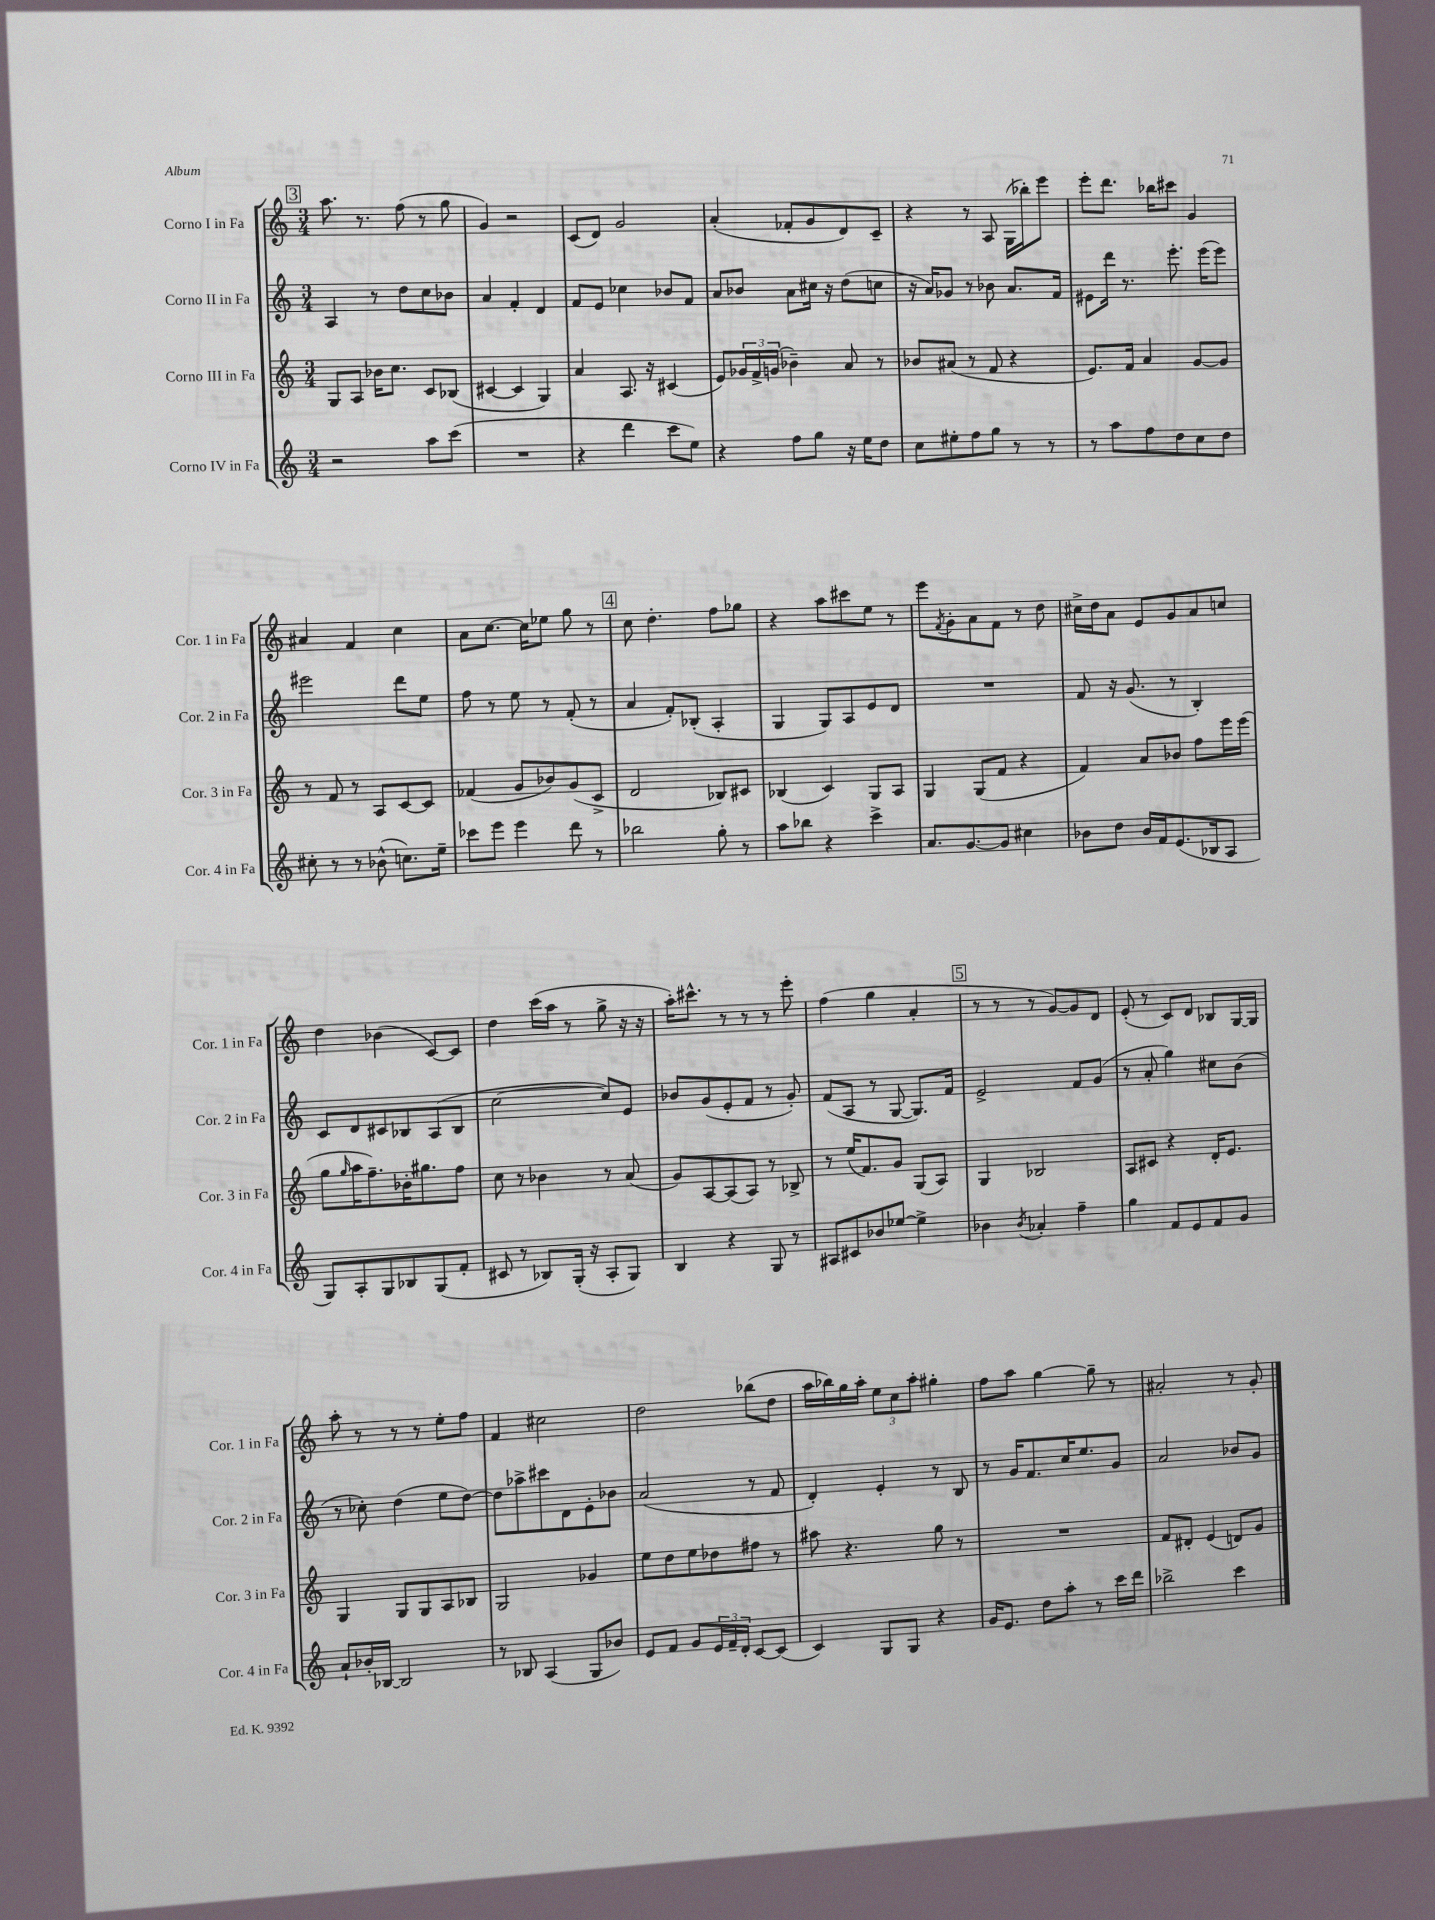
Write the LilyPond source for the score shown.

<<
\new StaffGroup <<
\new Staff = "s0" \with { instrumentName = "Corno I in Fa" shortInstrumentName = "Cor. 1 in Fa" } {
    \clef treble \key c \major \numericTimeSignature \time 3/4
    \mark \markup { \box "3" } a''8. r8. f''8( r8 g''8 |
    g'4) r2 |
    c'8( d'8) g'2 |
    a'4-.( fes'8-. g'8 d'8) c'8-- |
    r4 r8 a8 g16( bes''16-.) e'''8 |
    e'''8-. d'''8. bes''16 cis'''8 g'4 |
    ais'4 f'4 c''4 |
    a'8 c''8.~ c''16 ees''8 g''8 r8 |
    \mark \markup { \box "4" } c''8 d''4.-. f''8 ges''8 |
    r4 a''8 cis'''8 e''8 r8 |
    e'''8 \acciaccatura { f'8 } g'8-. a'8 f'8 r8 d''8 |
    cis''16-> d''16 a'8 e'8 g'8 a'8 c''8 |
    d''4 bes'4( c'8~) c'8 |
    d''4 c'''16( a''16 r8 g''8-> r16 r16 |
    a''16-.) cis'''8.-^ r8 r8 r8 e'''8-. |
    f''4( g''4 a'4-. |
    \mark \markup { \box "5" } r8 r8 r8 g'8~) g'8 d'8 |
    e'8-.( r8 c'8) d'8 bes8 g16~ g16 |
    a''8-. r8 r8 r8 e''8-. f''8 |
    f'4 cis''2 |
    d''2 bes''8( d''8 |
    a''16 bes''16) g''16 a''16-. \tuplet 3/2 { e''8 c''8 a''8-. } gis''4-. |
    f''8 a''8 g''4~ g''8-- r8 |
    ais'2-. r8 g'8-. \bar "|." |
}
\new Staff = "s1" \with { instrumentName = "Corno II in Fa" shortInstrumentName = "Cor. 2 in Fa" } {
    \clef treble \key c \major \numericTimeSignature \time 3/4
    \mark \markup { \box "3" } a4 r8 d''8 c''8 bes'8 |
    a'4 f'4-. d'4 |
    f'8 e'8 ces''4 bes'8 f'8 |
    a'8 bes'8 a'8 cis''16 r16 d''8( c''8 |
    r16 a'16) ges'8 r8 bes'8 a'8. f'16 |
    eis'8 d'''16 r8. e'''8.-. e'''16( e'''8) |
    eis'''2 d'''8 e''8 |
    f''8 r8 e''8 r8 f'8-.( r8 |
    \mark \markup { \box "4" } a'4 f'8-.) bes8-.( a4-. |
    g4 g8) a8 e'8 d'8 |
    R2. |
    f'8 r16 g'8.( r8 b4-.) |
    c'8 d'8 cis'8 bes8 a8( bes8 |
    c''2~ c''8) e'8 |
    bes'8 g'8( e'8-. f'8 r8 g'8-.) |
    f'8( a8 r8 g8~ g8.) f'16 |
    \mark \markup { \box "5" } e'2-> f'8 g'8( |
    r8 a'8-. g''4) cis''8 b'8( |
    r8 ces''8-.) d''4( e''8 d''8~) |
    d''8 aes''8-> cis'''8 d'8 e'8-. bes'8 |
    a'2( r8 f'8 |
    d'4-.) e'4-. r8 b8 |
    r8 g'16 f'8. c''16 e''8. g'8 |
    a'2 bes'8 g'8 \bar "|." |
}
\new Staff = "s2" \with { instrumentName = "Corno III in Fa" shortInstrumentName = "Cor. 3 in Fa" } {
    \clef treble \key c \major \numericTimeSignature \time 3/4
    \mark \markup { \box "3" } g8 a8 bes'16 c''8. c'8 bes8( |
    cis'4~ cis'4 g4) |
    a'4 a8. r16 cis'4( |
    e'8) \tuplet 3/2 { ges'16 f'16-> g'16( } bes'4--) a'8 r8 |
    bes'8 ais'8( r8 f'8 r4 |
    e'8.) f'16 a'4 g'8~ g'8 |
    r8 f'8 r8 a8 c'8~ c'8 |
    fes'4( g'8 bes'8) g'8( c'8-> |
    \mark \markup { \box "4" } d'2 bes8) cis'8 |
    bes4( c'4) g8 a8 |
    g4 g8( f'8 r4 |
    f'4) a'8 bes'8 f''8 e'''16 e'''16( |
    g''8 \grace { g''16 } a''16 f''8.--) bes'16-. gis''8. f''8 |
    c''8 r8 bes'4 r8 a'8( |
    g'8) a8~ a8( a8) r8 bes8-> |
    r8 e''16( f'8.) g'8 g8( a8) |
    \mark \markup { \box "5" } g4 bes2 |
    a8 cis'8 r4 d'16-. e'8. |
    g4 g8 g8 a8 bes8 |
    g2 ges'4 |
    e''8 d''8 e''8 des''8 fis''8 r8 |
    ais''8 r4. g''8 r8 |
    R2. |
    f'8 dis'8-. e'4( d'8) g'8 \bar "|." |
}
\new Staff = "s3" \with { instrumentName = "Corno IV in Fa" shortInstrumentName = "Cor. 4 in Fa" } {
    \clef treble \key c \major \numericTimeSignature \time 3/4
    \mark \markup { \box "3" } r2 a''8 c'''8( |
    R2. |
    r4 d'''4 c'''8 e''8) |
    r4 f''8 g''8 r16 e''16 d''8 |
    c''8 eis''8-. f''8 g''8 r8 r8 |
    r8 a''8 f''8 d''8 c''8 d''8 |
    cis''8-. r8 r8 bes'8-^( c''8.) e''16-- |
    ces'''8 e'''8 e'''4 d'''8 r8 |
    \mark \markup { \box "4" } bes''2 g''8-. r8 |
    a''8 bes''8 r4 c'''4-> |
    a'8. g'8.~ g'8 cis''4 |
    bes'8 d''8 bes'16 f'16 e'8.( bes16 a8 |
    g8) a8-. g8 bes8 g8( f'8-. |
    cis'8 r8 bes8) g16-.( r16 a8-. g8) |
    b4 r4 g8 r8 |
    ais8 cis'8 bes'8 ees''8~ ees''4-> |
    \mark \markup { \box "5" } bes'4 \acciaccatura { bes'8 } aes'4-. f''4-- |
    g''4 f'8 e'8 f'8 g'8 |
    a'8-! bes'16-. bes16~ bes2 |
    r8 bes8 a4( g8 bes'8) |
    e'8 f'8 g'8 \tuplet 3/2 { e'16 f'16-- d'16-. } c'8~ c'8( |
    c'4) g8 g8 r4 |
    g'16 e'8. d''8 a''8-. r8 c'''16 d'''16 |
    bes''2-> c'''4 \bar "|." |
}
>>
>>
\layout { \context { \Score \remove "Bar_number_engraver" } }
